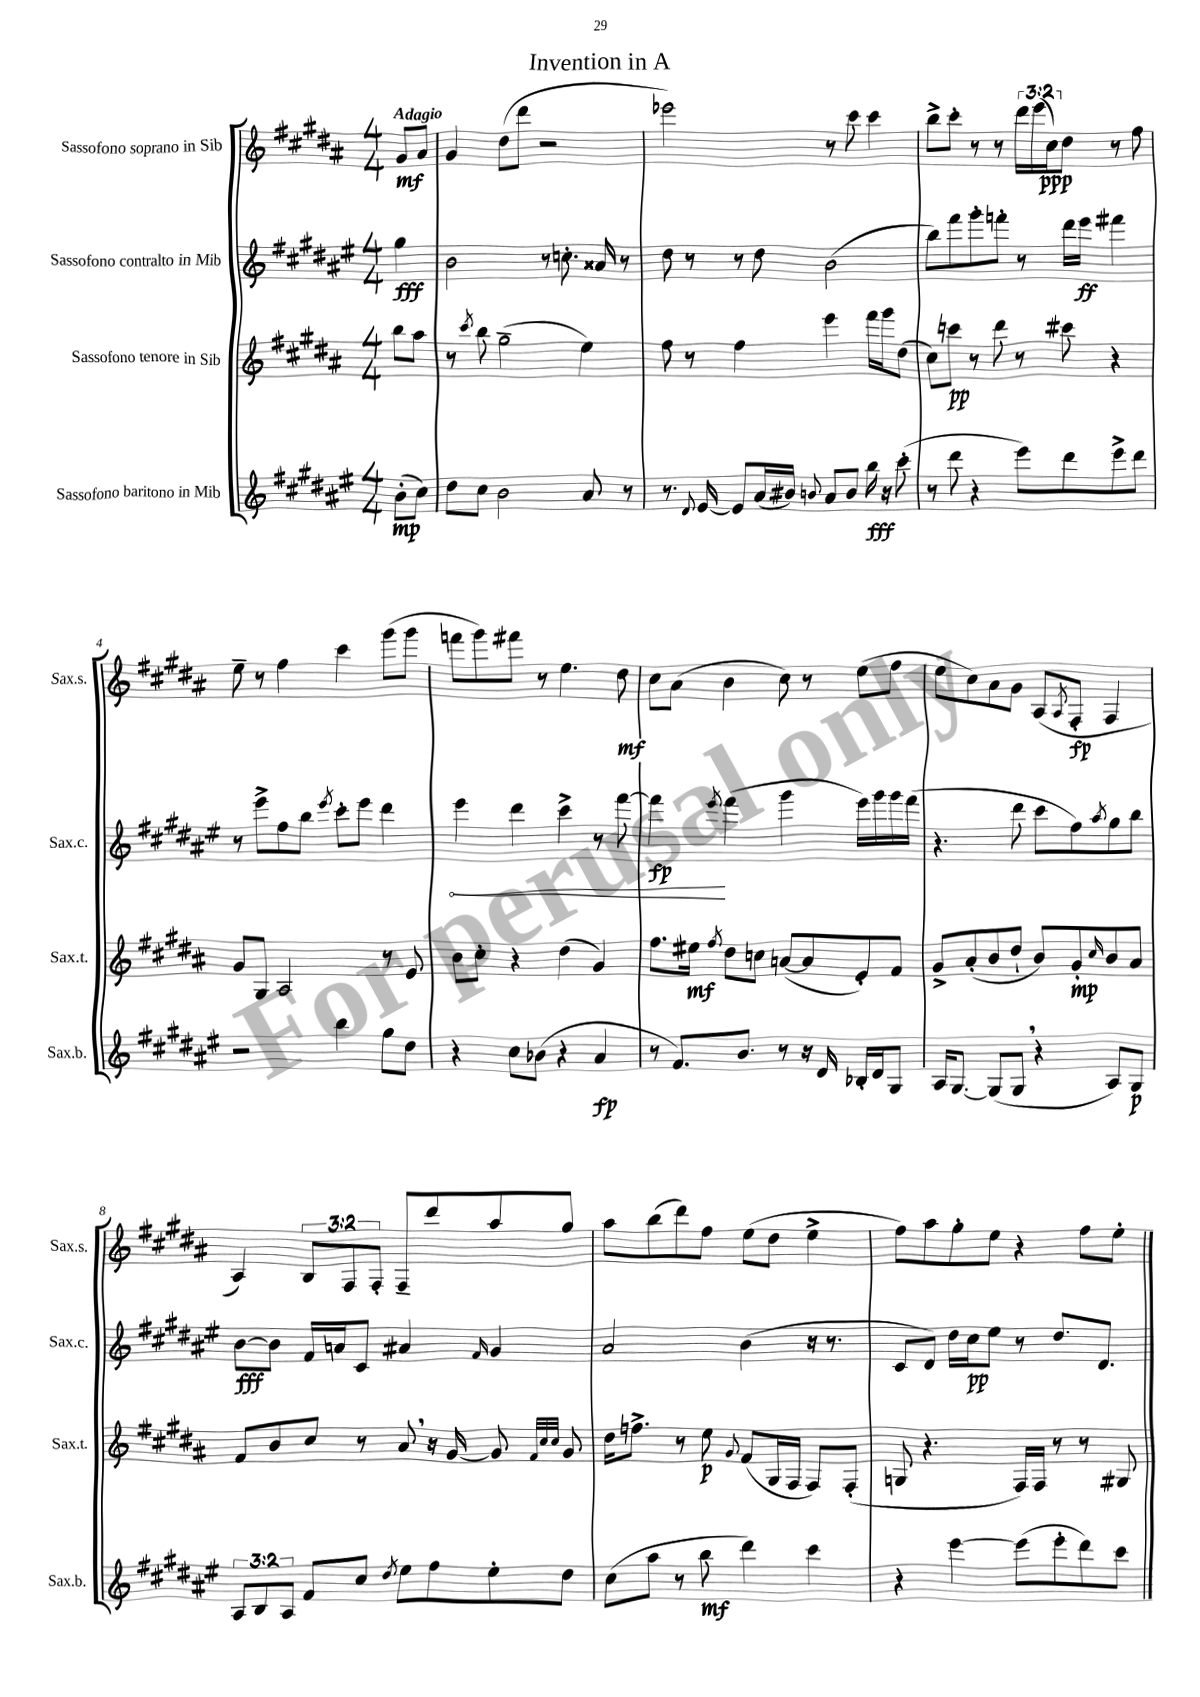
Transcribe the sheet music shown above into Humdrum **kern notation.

**kern	**kern	**kern	**kern
*staff4	*staff3	*staff2	*staff1
*clefG2	*clefG2	*clefG2	*clefG2
*k[f#c#g#d#a#e#]	*k[f#c#g#d#a#]	*k[f#c#g#d#a#e#]	*k[f#c#g#d#a#]
*M4/4	*M4/4	*M4/4	*M4/4
(8b'	8bb	4gg#	8g#
8cc#)	8aa#	.	8a#
=	=	=	=
8dd#	8r	2b	4g#
.	8qccc#	.	.
8cc#	8bb	.	.
2b	(2gg#~	.	(8dd#
.	.	.	8ddd#
.	.	8r	2r
.	.	8.cc'	.
8a#	4ee)	.	.
.	.	16a##	.
8r	.	8r	.
=	=	=	=
8.r	8ff#	8dd#	2eee-)
.	8r	8r	.
8qqd#	.	.	.
[16e#	.	.	.
8e#]	4ff#	8r	.
(16a#	.	8dd#	.
16b#)	.	.	.
8qqb	.	.	.
8a#	4eee	(2b	8r
8b	.	.	8ccc#
16bb	16fff#	.	4ccc#
16r	16ggg#	.	.
(8ccc#'	(8dd#	.	.
=	=	=	=
8r	8cc#)	8bb)	8bb^
8ddd#	8ccc	8fff#	8ccc#'
4r	8r	8ggg#'	8r
.	8ddd#	8fff'	8r
8eee#)	8r	8r	24ddd#
.	.	.	(24eee
.	.	.	24cc#)
8ddd#	8ccc#	16ddd#	8dd#
.	.	16eee#	.
8eee#^	4r	4fff#	8r
8ddd#	.	.	8ff#
=	=	=	=
2r	8g#	8r	8ee~
.	8G#	8eee#^	8r
.	2A#	8ff#	4ff#
.	.	8bb	.
.	.	8qeee#	.
4bb	.	8ccc#'	4ccc#
.	.	8eee#	.
8gg#	8r	4ddd#	(8ggg#
8dd#	8e	.	8ggg#
=	=	=	=
4r	8b	4eee#	8fff
.	8cc#'	.	8ggg#)
8cc#	4r	4ddd#	8fff#
(8b-	.	.	8r
4r	(4dd#	4ccc#^	4.ee
4a#	4g#)	8r	.
.	.	[8fff#	8dd#
=	=	=	=
8r	8.ff#	4fff#]	8cc#
8.f#)	.	.	(8a#
.	16ee#	.	.
.	8qff#	8qeee#	.
.	8dd#	(4fff#	4b
8.b	.	.	.
.	8cc	.	.
8r	([8a	4ggg#	8cc#)
16r	8a]	.	8r
16d#	.	.	.
16B-'	8e')	16eee#)	(8ee
16d#	.	16ggg#	.
8G#	8f#	16ggg#	8ff#
.	.	(16fff#	.
=	=	=	=
16A#	8g#^	4.r	8ee
[8.G#	.	.	.
.	(8a#'	.	8cc#)
(8G#]	8b	.	8a#
8G#	8dd#`	8ddd#	8g#
4r	8b)	8ccc#	(8A#
.	.	.	8qA#
.	8g#'	8ff#)	8F#'
.	16qqcc#	8qaa#	.
8A#)	8b	8gg#	4F#
8G#	8a#	8bb	.
=	=	=	=
12A#	8f#	[8b	4A#)
12B	.	.	.
.	8b	8b]	.
12A#	.	.	.
8f#	8cc#	16f#	12B
.	.	16a	.
.	.	.	12F#
8cc#	8r	8c#	.
.	.	.	12F#'
8qdd#	.	.	.
8ee#	8a#	4a#	8F#~
8ff#	16r	.	8ddd#
.	[16g#	.	.
.	.	16qqf#	.
8ee#'	8g#]	4g#	8aa#
.	32qqf#	.	.
.	32qqcc#	.	.
.	32qqcc#	.	.
8dd#	8g#	.	8gg#
=	=	=	=
(8cc#	16dd#	2a#	8aa#
.	8.ff^	.	.
8aa#	.	.	(8bb
8r	8r	.	8ddd#)
8bb	8ee	.	8ff#
.	8qqg#	.	.
4ddd#)	(8f#	(4b	(8ee
.	16G#	.	8dd#
.	16F#	.	.
4ccc#	8F#)	16r	4ee^
.	.	8.r	.
.	(8F#'	.	.
=	=	=	=
4r	8G	8c#	8ff#)
.	4.r	8d#)	8aa#
[4eee#	.	16dd#	8gg#'
.	.	16cc#	.
.	.	8ee#	8ee
(8eee#]	16F#)	8r	4r
.	16F#	.	.
8eee#'	8r	8.dd#	.
8ddd#)	8r	.	8ff#
.	.	8.d#	.
8ccc#	8G#	.	8ee'
==	==	==	==
*-	*-	*-	*-
